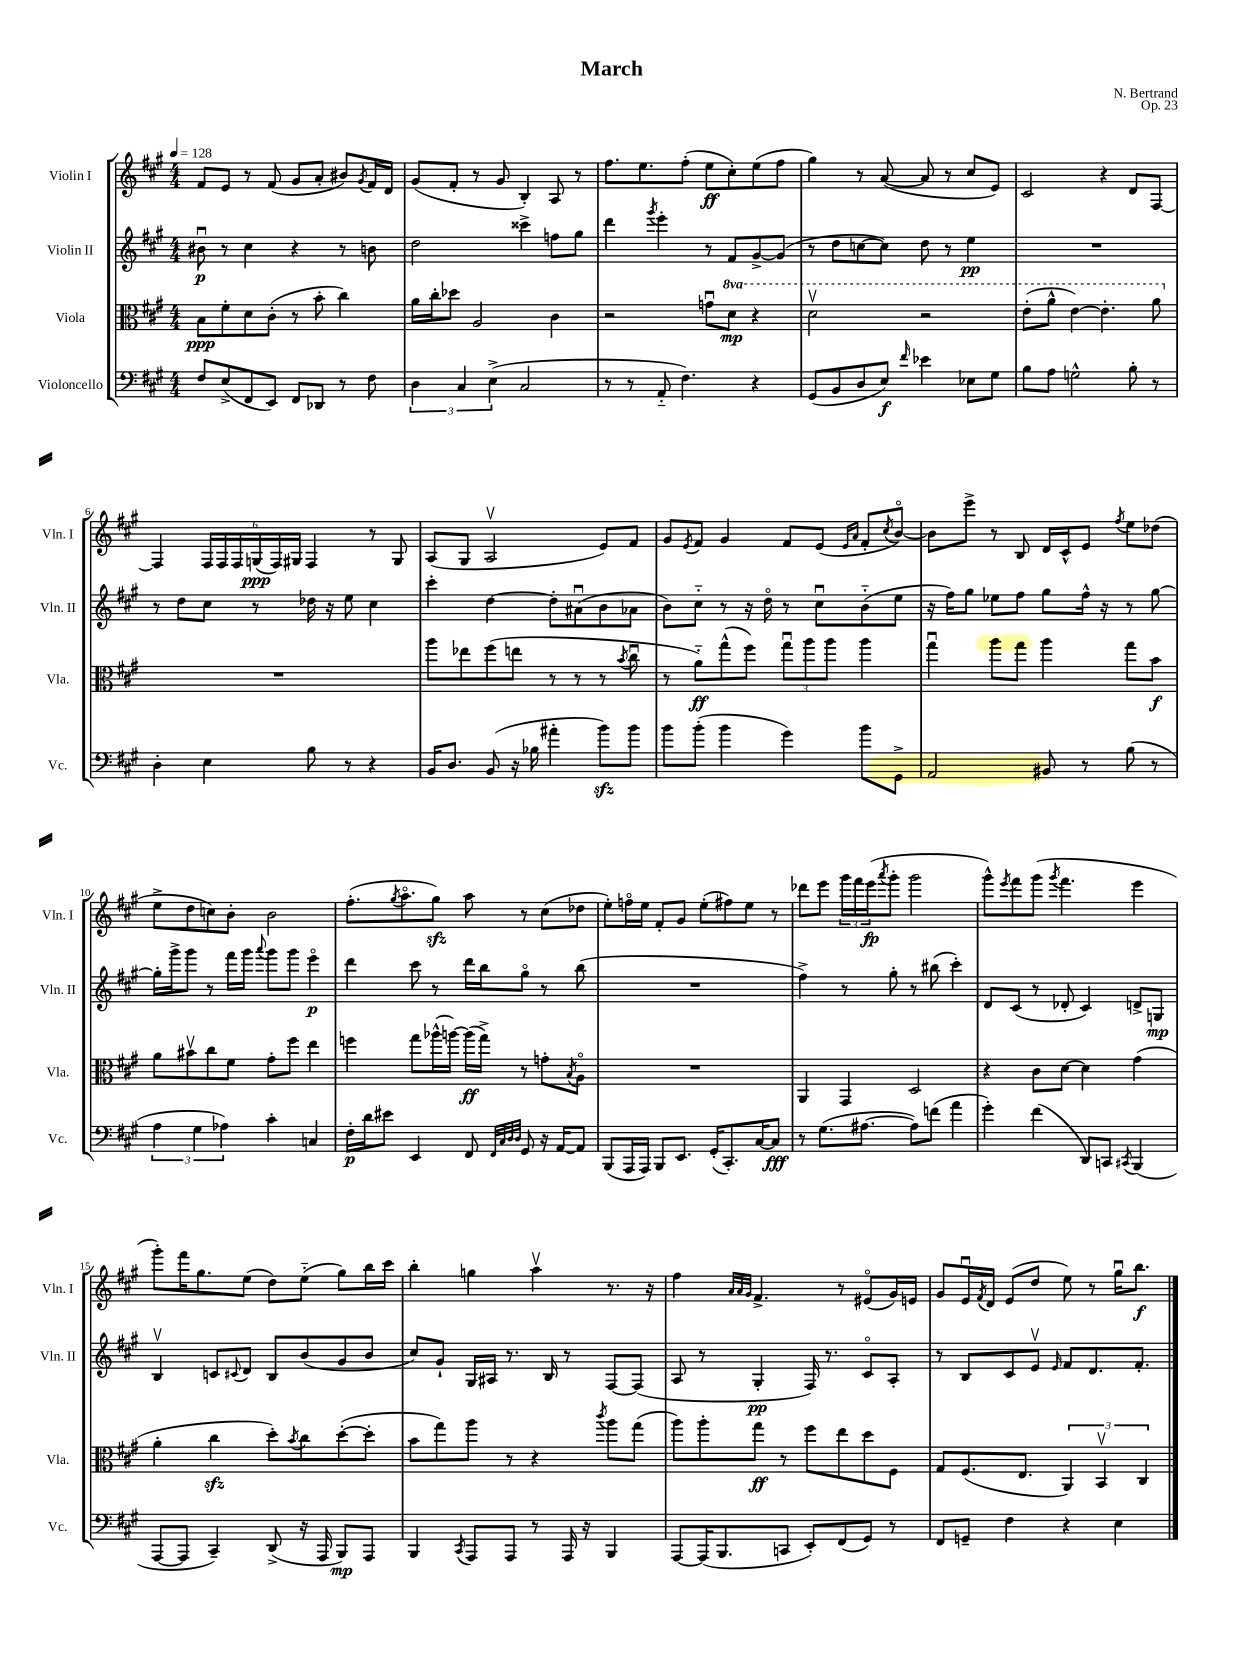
\header { title = "March" composer = "N. Bertrand" opus = "Op. 23" }
<<
\new StaffGroup <<
\new Staff = "s0" \with { instrumentName = "Violin I" shortInstrumentName = "Vln. I" } {
    \clef treble \key a \major \numericTimeSignature \time 4/4 \tempo 4 = 128
    fis'8 e'8 r8 fis'8( gis'8 a'8-. bis'8) \acciaccatura { gis'8 } fis'16 d'16 |
    gis'8( fis'8-. r8 gis'8 b4-.) a8 r8 |
    fis''8. e''8. fis''8-.( e''8\ff cis''8-.) e''8( fis''8 |
    gis''4) r8 a'8~( a'8 r8 cis''8 e'8) |
    cis'2 r4 d'8 fis8~ |
    fis4 \tuplet 6/4 { fis16 fis16 fis16 g16\ppp( fis16) gis16 } fis4 r8 gis8 |
    a8( gis8 a2\upbow e'8) fis'8 |
    gis'8 \acciaccatura { e'8 } fis'8 gis'4 fis'8 e'8( \grace { e'16 a'16 } fis'8-. \acciaccatura { cis''8 } b'8~\flageolet) |
    b'8 e'''8-> r8 b8 d'16 cis'16-^ e'8 \acciaccatura { fis''8 } e''8 des''8( |
    e''8-> d''8 c''8) b'8-. b'2 |
    fis''8.-.( \acciaccatura { gis''8 } a''8.\flageolet gis''8\sfz) a''8 r8 cis''8( des''8 |
    e''8-.) f''16\flageolet e''16 fis'8-. gis'8 e''8-.( fis''8) e''8 r8 |
    des'''8 e'''8 \tuplet 3/2 { gis'''16 fis'''16 e'''16\fp( } \acciaccatura { a'''8 } gis'''8-. gis'''2 |
    gis'''8-^) \acciaccatura { e'''8 } fis'''8 gis'''8( \acciaccatura { gis'''8 } fis'''4. e'''4 |
    gis'''8-.) fis'''16 gis''8. e''8( d''8) e''8-_( gis''8) b''16 cis'''16 |
    b''4-. g''4 a''4\upbow r8. r16 |
    fis''4 \grace { a'32 a'32 gis'32 } fis'4.-> r8 eis'8\flageolet( gis'16) e'16 |
    gis'8 e'16\downbow \acciaccatura { fis'8 } d'16 e'8( d''8 e''8) r8 gis''16\downbow b''8.\f \bar "|." |
}
\new Staff = "s1" \with { instrumentName = "Violin II" shortInstrumentName = "Vln. II" } {
    \clef treble \key a \major \numericTimeSignature \time 4/4
    bis'8\downbow\p r8 cis''4 r4 r8 b'8 |
    d''2 cisis'''4-> f''8 gis''8 |
    d'''4 \acciaccatura { gis'''8 } e'''4-. r8 fis'8 gis'8~-> gis'8( |
    r8 d''8 c''8~ c''8) d''8 r8 e''4\pp |
    R1 |
    r8 d''8 cis''8 r8 des''16 r16 e''8 cis''4 |
    cis'''4-. d''4~ d''8-. ais'8\downbow( b'8 aes'8 |
    b'8) cis''8-_ r8 r16 d''16\flageolet r8 cis''8\downbow b'8-_( e''8 |
    r16 fis''16) gis''8 ees''8 fis''8 gis''8 fis''16-^ r16 r8 gis''8~ |
    gis''16-. gis'''16-> gis'''8 r8 fis'''16 gis'''16 \appoggiatura { a'''8 } gis'''8 gis'''8 e'''4\flageolet\p |
    d'''4 cis'''8 r8 d'''16 b''16 gis''8\flageolet r8 b''8( |
    R1 |
    fis''4->) r8 gis''8-. r8 bis''8( cis'''4-.) |
    d'8 cis'8( r8 des'8-. cis'4) d'8-> g8\mp |
    b4\upbow c'8 \appoggiatura { cis'8 } d'8 b8 b'8( gis'8 b'8 |
    cis''8) gis'8-! gis16 ais16 r8. b16 r8 fis8~ fis8( |
    a8 r8 gis4-.\pp fis16) r8. cis'8\flageolet a8-. |
    r8 b8 cis'8 e'8\upbow \grace { e'16 } fis'8 d'8. fis'8.-. \bar "|." |
}
\new Staff = "s2" \with { instrumentName = "Viola" shortInstrumentName = "Vla." } {
    \clef alto \key a \major \numericTimeSignature \time 4/4 \set Staff.ottavationMarkups = #ottavation-simple-ordinals
    b8\ppp fis'8-. d'8 cis'8-.( r8 b'8-. cis''4) |
    a'16 cis''16-. des''8 a2 cis'4 |
    r2 g'8\downbow \ottava #1 d''8\mp r4 |
    d''2\upbow r2 |
    e''8-.( a''8-^ e''4~) e''4.-. a''8 \ottava #0 |
    R1 |
    a''8 ees''8 fis''8( e''8 r8 r8 r8 \acciaccatura { b'8 } cis''8\downbow |
    r8 a'8-_\ff) gis''8-^( fis''8) \tuplet 3/2 { gis''8\downbow a''8 a''8 } a''4 |
    gis''4\downbow a''8 gis''8 a''4 gis''8 b'8\f |
    a'8 bis'8\upbow cis''8 fis'8 gis'8-. fis''8 e''4 |
    f''4 gis''8 aes''16-^( a''16~) a''16\ff( gis''16->) r8 g'8-. \acciaccatura { b8 } a8\flageolet |
    R1 |
    a,4 gis,4 d2 |
    r4 cis'8 d'8~ d'4 gis'4( |
    a'4-. cis''4\sfz d''8-.) \acciaccatura { b'8 } cis''8 d''8~-.( d''8-. |
    b'8 gis''8) a''8 r8 r4 \acciaccatura { cis'''8 } a''8 gis''8( |
    a''8) a''8-. gis''8\ff r8 fis''8 e''8 d''8 fis8 |
    gis8 fis8.( e8. \tuplet 3/2 { a,4) b,4\upbow cis4 } \bar "|." |
}
\new Staff = "s3" \with { instrumentName = "Violoncello" shortInstrumentName = "Vc." } {
    \clef bass \key a \major \numericTimeSignature \time 4/4
    fis8 e8->( fis,8 e,8) fis,8 des,8 r8 fis8 |
    \tuplet 3/2 { d4 cis4 e4->( } cis2 |
    r8 r8 a,8-_ fis4.) r4 |
    gis,8( b,8 d8 e8\f) \grace { fis'16 } ees'4 ees8 gis8 |
    b8 a8 g2-^ b8-. r8 |
    d4-. e4 b8 r8 r4 |
    b,16 d8. b,8( r16 bes16 ais'4-. b'8\sfz) b'8 |
    b'8 b'8-.( b'4 gis'4) b'8 gis,8-> |
    a,2 bis,8 r8 b8( r8 |
    \tuplet 3/2 { a4 gis4 aes4) } cis'4-. c4 |
    fis16-.\p d'16 eis'8 e,4 fis,8 \grace { fis,32 cis32 d32 d32 } gis,8 r16 a,16~ a,8 |
    b,,8( a,,16 a,,16) b,,8 e,8. gis,16-.( cis,8.-.) cis16~ cis8\fff |
    r8 gis8.( ais8.~ ais8) f'8( a'4 |
    gis'4-.) fis'4( d,8) c,8 \acciaccatura { cis,8 } b,,4( |
    a,,8~ a,,8 cis,4--) d,8->( r16 a,,16 b,,8\mp) a,,8 |
    b,,4 \acciaccatura { cis,8 } a,,8 a,,8 r8 a,,16 r16 b,,4 |
    a,,8~ a,,16( b,,8. c,8 e,8-.) fis,8( gis,8) r8 |
    fis,8 g,8-- fis4 r4 e4 \bar "|." |
}
>>
>>
